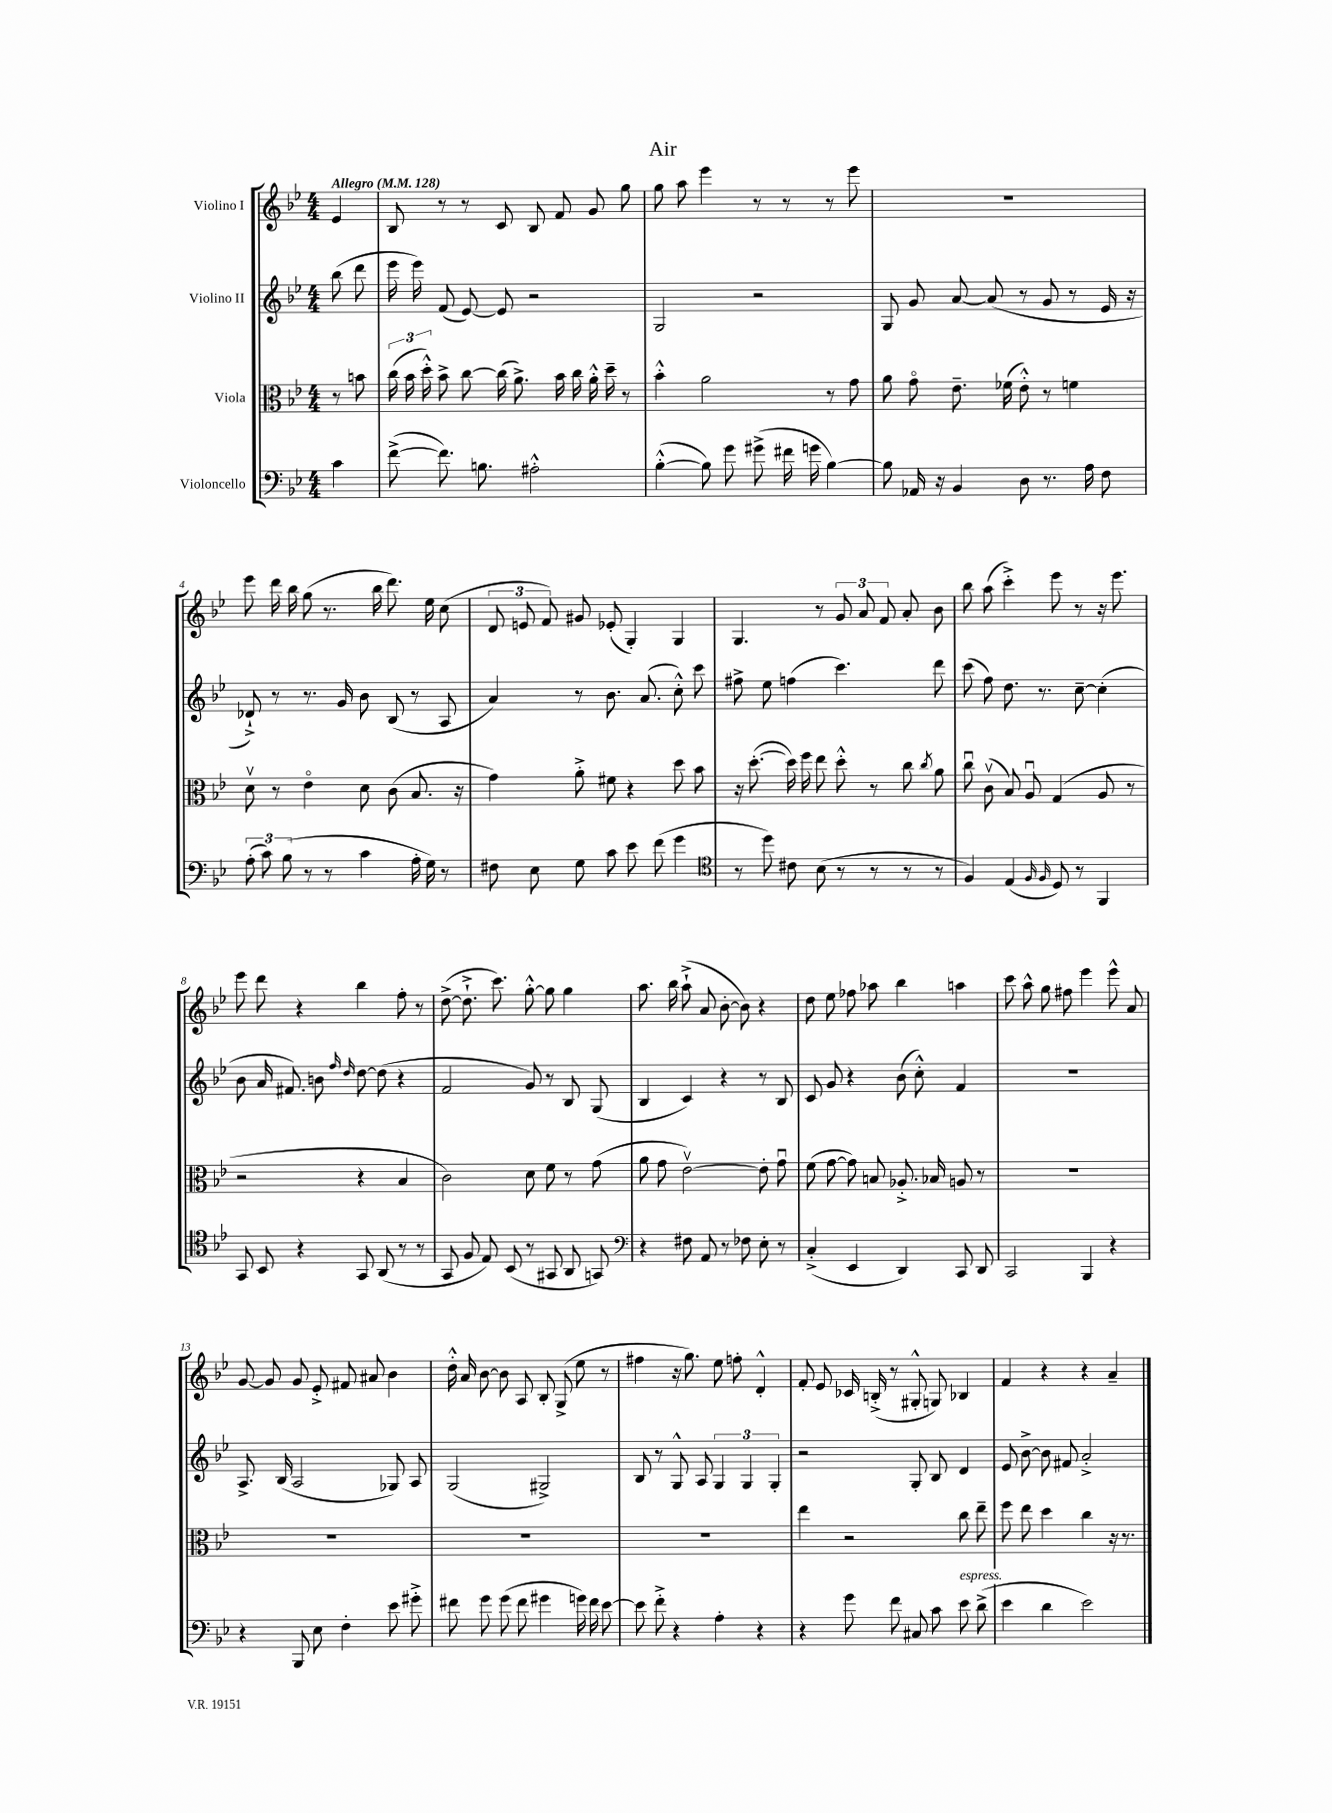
\header { title = "Air" }
<<
\new StaffGroup <<
\new Staff = "s0" \with { instrumentName = "Violino I" } {
    \clef treble \key bes \major \numericTimeSignature \time 4/4 \partial 4 \tempo "Allegro" 4 = 128
    \autoBeamOff ees'4 |
    bes8 r8 r8 c'8 bes8 f'8 g'8 g''8 |
    g''8 a''8 ees'''4 r8 r8 r8 ees'''8 |
    R1 |
    ees'''8 d'''16 bes''16 g''8( r8. bes''16 d'''8.) ees''16 c''8( |
    \tuplet 3/2 { d'8 e'8 f'8) } gis'8 ees'8-.( g4-.) g4 |
    g4. r8 \tuplet 3/2 { g'8 a'8 f'8 } a'8-. bes'8 |
    bes''8 a''8( c'''4-.->) ees'''8 r8 r16 ees'''8. |
    ees'''8 d'''8 r4 bes''4 f''8-. r8 |
    d''8~->( d''8.-!-> c'''8.) g''8~-.-^ g''8 g''4 |
    a''8. bes''16 a''8-!->( a'8 bes'8~-. bes'8) r4 |
    d''8 ees''8 fes''8 aes''8 bes''4 a''4 |
    c'''8 a''8-^ g''8 fis''8 ees'''4 ees'''8-^ a'8 |
    g'8~ g'8 g'8 ees'8-.-> fis'8 ais'8 bes'4 |
    d''16-.-^ a'16 bes'8~ bes'8 a8 bes8-. g8->( ees''8 r8 |
    fis''4 r16 g''8.) ees''8 f''8-. d'4-.-^ |
    f'8-. ees'8 ces'16 b16-.->( r8 gis8-.-^ g8) bes4 |
    f'4 r4 r4 a'4-- \bar "|." |
}
\new Staff = "s1" \with { instrumentName = "Violino II" } {
    \clef treble \key bes \major \numericTimeSignature \time 4/4 \partial 4
    \autoBeamOff bes''8( d'''8 |
    ees'''16 ees'''16) f'8( ees'8~) ees'8 r2 |
    g2 r2 |
    g8 g'8 a'8~ a'8( r8 g'8 r8 ees'16 r16 |
    des'8-!->) r8 r8. g'16 bes'8 bes8( r8 a8 |
    a'4) r8 bes'8. a'8.( c''8-.-^) c'''8 |
    fis''8-> ees''8 f''4( c'''4.) d'''8 |
    c'''8( f''8) d''8. r8. c''8~-- c''4-.( |
    bes'8 a'16 fis'8.) b'8 \grace { f''16 d''16 } d''8~ d''8( r4 |
    f'2 g'8) r8 bes8 g8( |
    bes4 c'4) r4 r8 bes8 |
    c'8 g'8 r4 bes'8( c''8-.-^) f'4 |
    R1 |
    a8.-> bes16( a2 ges8) a8 |
    g2( gis2->) |
    bes8 r8 g8-^ a8 \tuplet 3/2 { g4 g4 g4-. } |
    r2 g8-. bes8 d'4 |
    ees'8 bes'8~-> bes'8 fis'8 a'2-.-> \bar "|." |
}
\new Staff = "s2" \with { instrumentName = "Viola" } {
    \clef alto \key bes \major \numericTimeSignature \time 4/4 \partial 4
    \autoBeamOff r8 b'8 |
    \tuplet 3/2 { c''16( bes'16 d''16-.-^) } bes'8-> c''8~ c''16( a'8.->) bes'16 c''16 a'16-.-^ d''16-- r8 |
    bes'4-.-^ a'2 r8 g'8 |
    a'8 g'8\flageolet ees'8.-- fes'16( ees'8-.-^) r8 f'4 |
    d'8\upbow r8 ees'4\flageolet d'8 c'8( bes8. r16 |
    g'4) a'8-.-> fis'8 r4 d''8 bes'8 |
    r16 d''8.~-.( d''16) f''16 ees''8 d''8-.-^ r8 c''8 \acciaccatura { c''8 } a'8 |
    c''8\downbow c'8\upbow( bes8) a8\downbow g4( a8 r8 |
    r2 r4 bes4 |
    c'2) d'8 f'8 r8 g'8( |
    a'8 g'8 ees'2~\upbow) ees'8-. g'8\downbow |
    f'8( g'8~ g'8) b8 aes8.-.-> bes16 a8 r8 |
    R1 |
    R1 |
    R1 |
    R1 |
    ees''4 r2 c''8 ees''8-- |
    f''8 ees''8 d''4 c''4 r16 r8. \bar "|." |
}
\new Staff = "s3" \with { instrumentName = "Violoncello" } {
    \clef bass \key bes \major \numericTimeSignature \time 4/4 \partial 4
    \autoBeamOff c'4 |
    f'8~->( f'8.) b8. ais2-.-^ |
    bes4~-.-^( bes8) g'8 gis'8->( fis'16 g'16 bes4~) |
    bes8 aes,16 r16 bes,4 d8 r8. a16 f8 |
    \tuplet 3/2 { a8-.( c'8) bes8( } r8 r8 c'4 a16-. g16) r8 |
    fis8 ees8 g8 c'8 ees'8 f'8( g'4 |
    \clef tenor r8 d''8) cis'8 bes8( r8 r8 r8 r8 |
    f4) ees4( \grace { f16 f16 } d8) r8 f,4 |
    g,8 bes,8 r4 g,8 a,8( r8 r8 |
    g,8 f8 ees8) bes,8( r8 gis,8 a,8 g,8) |
    \clef bass r4 fis8 a,8 r8 fes8 ees8-. r8 |
    c4-.->( ees,4 d,4) c,8 d,8 |
    c,2 bes,,4 r4 |
    r4 bes,,8 ees8 f4-. ees'8 gis'8-.-> |
    fis'8 g'8 g'8( fis'8 gis'4 g'16) fis'16 ees'8~ |
    ees'8 f'8-.-> r4 a4-. r4 |
    r4 g'8 f'8 cis8 c'8 ees'8^\markup { \italic "espress." } d'8->( |
    ees'4 d'4 ees'2) \bar "|." |
}
>>
>>
